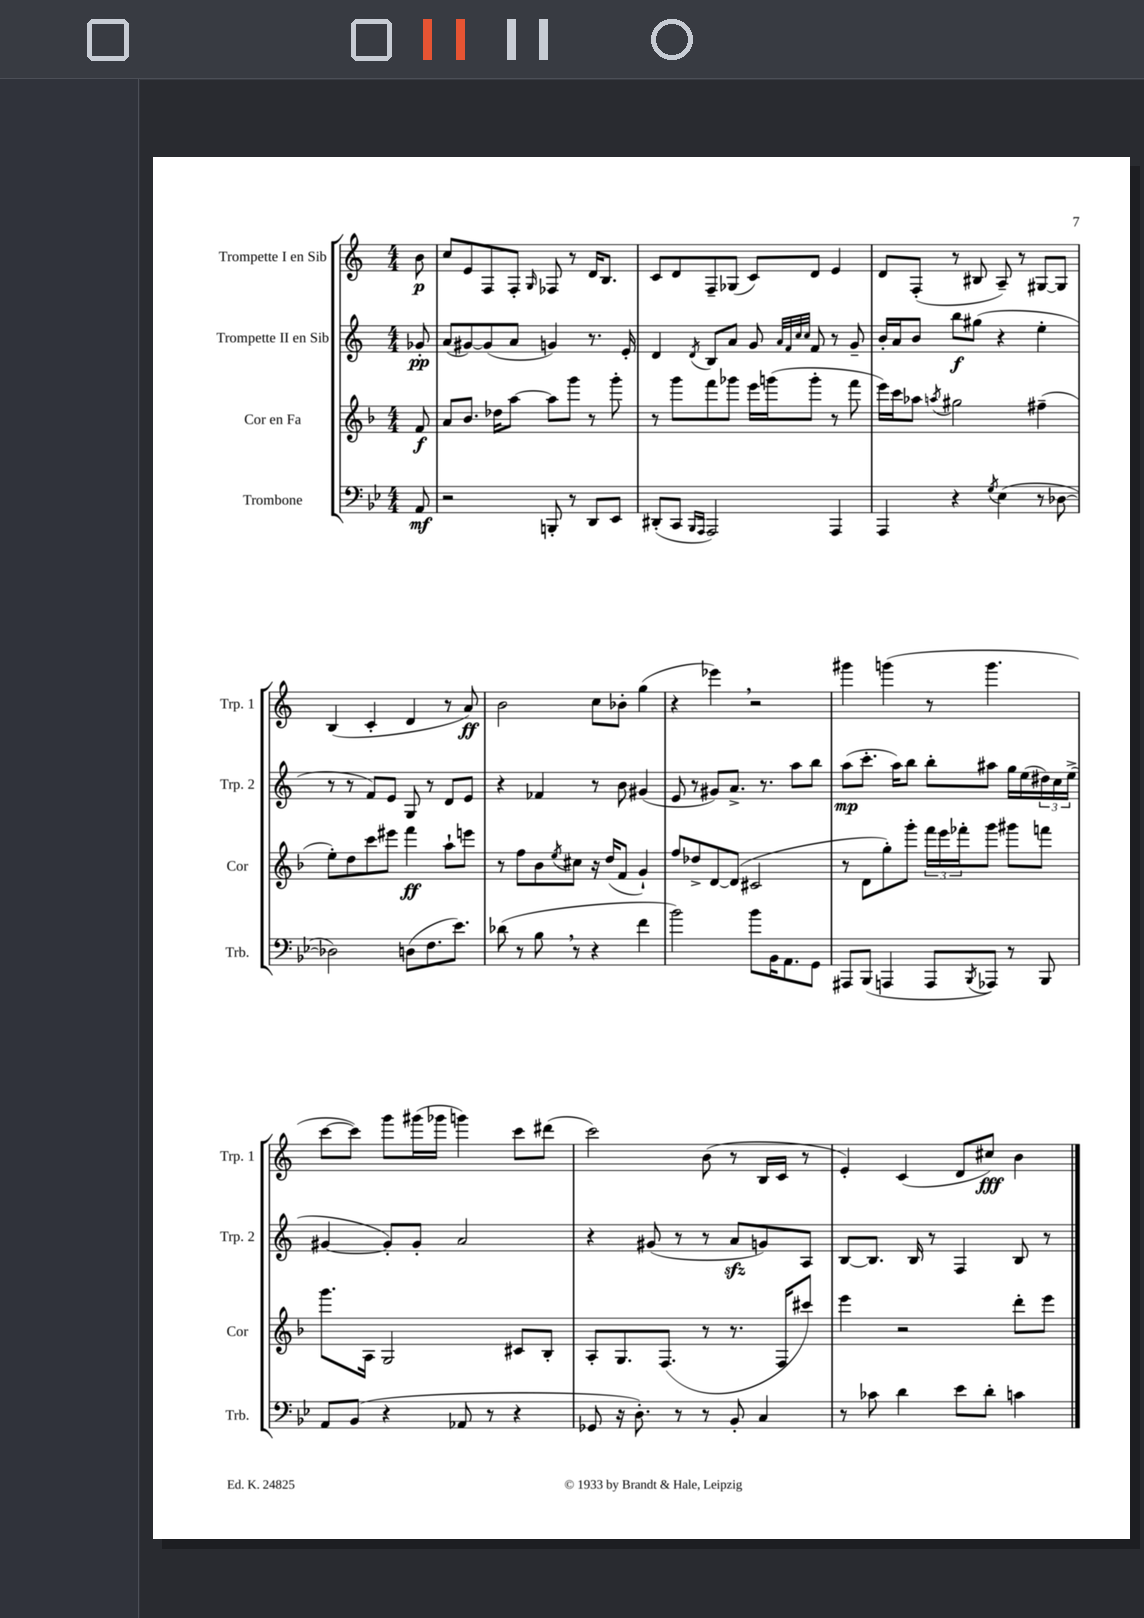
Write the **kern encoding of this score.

**kern	**dynam	**kern	**dynam	**kern	**dynam	**kern	**dynam
*part4	*part4	*part3	*part3	*part2	*part2	*part1	*part1
*staff4	*staff4	*staff3	*staff3	*staff2	*staff2	*staff1	*staff1
*I"Trombone	*	*I"Cor en Fa	*	*I"Trompette II en Sib	*	*I"Trompette I en Sib	*
*I'Trb.	*	*I'Cor	*	*I'Trp. 2	*	*I'Trp. 1	*
*clefF4	*	*clefG2	*	*clefG2	*	*clefG2	*
*k[b-e-]	*	*k[b-]	*	*k[]	*	*k[]	*
*M4/4	*	*M4/4	*	*M4/4	*	*M4/4	*
=	=	=	=	=	=	=	=
8AA/	mf	8f/	f	8g-X'/	pp	8b\	p
=1	=1	=1	=1	=1	=1	=1	=1
2r	.	8a/L	.	(8a/L	.	8cc/L	.
.	.	8.b-/J	.	[8g#X/)	.	8e/	.
.	.	.	.	(8g#/]	.	8F/	.
.	.	16dd-X\KL	.	.	.	.	.
.	.	[8aa\J	.	8a/J	.	8F'/J	.
.	.	.	.	.	.	16qqG/	.
8BBBn'/	.	8aa\L]	.	4gn/)	.	8F-X/	.
8r	.	8ggg\J	.	.	.	8r	.
8DD/L	.	8r	.	8.r	.	16d/KL	.
.	.	.	.	.	.	8.B/J	.
8EE-/J	.	8ggg'\	.	.	.	.	.
.	.	.	.	16e'/	.	.	.
=2	=2	=2	=2	=2	=2	=2	=2
(8DD#X'/L	.	8r	.	4d/	.	8c/L	.
8CC/J	.	8ggg\L	.	.	.	8d/	.
16qqBBB-/LL	.	.	.	.	.	.	.
16qqAAA/JJ	.	.	.	8qd/	.	.	.
2AAA/)	.	8fff\	.	8B/L	.	8F~/	.
.	.	8ggg-X\J	.	8a/J	.	(8G-X/J	.
.	.	16eee\LL	.	8g/	.	8c/L)	.
.	.	(16gggn\J	.	.	.	.	.
.	.	.	.	32qqa/LLL	.	.	.
.	.	.	.	32qqf/	.	.	.
.	.	.	.	32qqcc/	.	.	.
.	.	.	.	32qqcc/JJJ	.	.	.
.	.	8ggg'\J	.	8f/	.	8d/J	.
4AAA/	.	8r	.	8r	.	4e/	.
.	.	8fff\	.	8g~/	.	.	.
=3	=3	=3	=3	=3	=3	=3	=3
4AAA/	.	16eee\LL)	.	16b'/LL	.	8d/L	.
.	.	16ccc\J	.	16a/J	.	.	.
.	.	8aa-X\J	.	8b/J	.	(8F'/J	.
.	.	8qaan/	.	.	.	.	.
4r	.	2gg#X\	.	8bb\L	f	8r	.
.	.	.	.	(8gg#X\J	.	8B#X/	.
8qG/	.	.	.	.	.	.	.
(4E-\	.	.	.	4r	.	8A~/)	.
.	.	.	.	.	.	8r	.
8r	.	(4ff#X~\	.	4ee'\	.	[8G#X/L	.
[8D-X\	.	.	.	.	.	8G#/J]	.
!!LO:LB:g=z
=4	=4	=4	=4	=4	=4	=4	=4
2D-X\])	.	8ee'\L)	.	8r	.	(4B/	.
.	.	8dd\	.	8r	.	.	.
.	.	8ccc\	.	8f/L)	.	4c'/	.
.	.	8eee#X\J	.	8e/J	.	.	.
(8Dn\L	.	4fff\	ff	8G/	.	4d/	.
8.F\	.	.	.	8r	.	.	.
.	.	8aa`\L	.	8d/L	.	8r	.
8.e-\J)	.	.	.	.	.	.	.
.	.	8eeen\J	.	8e/J	.	8a/)	ff
=5	=5	=5	=5	=5	=5	=5	=5
(8d-X\	.	8r	.	4r	.	2b\	.
8r	.	8ff\L	.	.	.	.	.
8B-,\	.	8b-\	.	4f-X/	.	.	.
.	.	8qee/	.	.	.	.	.
8r	.	8cc#X\J	.	.	.	.	.
4r	.	16r	.	8r	.	8cc\L	.
.	.	(16dd/KL	.	.	.	.	.
.	.	8f/J	.	8b\	.	8b-X'\J	.
4f\	.	4g`/)	.	(4g#X/	.	(4gg\	.
=6	=6	=6	=6	=6	=6	=6	=6
2b-\)	.	8ff/L	.	8e/	.	4r	.
.	.	8dd-X^/	.	8r	.	.	.
.	.	[8d/	.	8g#X/L)	.	4eee-X,\)	.
.	.	(8d/J]	.	8.a^/J	.	.	.
8b-\L	.	2c#X/	.	.	.	2r	.
.	.	.	.	8.r	.	.	.
16BB-\K	.	.	.	.	.	.	.
8.AA\	.	.	.	.	.	.	.
.	.	.	.	8aa\L	.	.	.
8GG\J	.	.	.	8bb\J	.	.	.
=7	=7	=7	=7	=7	=7	=7	=7
8AAA#X/L	.	8r	.	(8aa\L	mp	4ggg#X\	.
(8BBB-/J	.	8d\L	.	8.ccc'\J	.	.	.
4AAAn/	.	8gg'\)	.	.	.	(4gggn\	.
.	.	.	.	16aa\KL)	.	.	.
.	.	8ggg'\J	.	8bb\J	.	.	.
8AAA/L	.	24fff\LL	.	8bb'\L	.	8r	.
.	.	24eee\	.	.	.	.	.
.	.	24fff-X'\J	.	.	.	.	.
8qBBB-/	.	.	.	.	.	.	.
8AAA-X/J)	.	8ggg\J	.	8aa#X\J	.	4.ggg\	.
8r	.	8ggg#X\L	.	16gg\LL	.	.	.
.	.	.	.	(16ee\	.	.	.
8BBB-/	.	8fffn\J	.	24dd#X\)	.	.	.
.	.	.	.	24cc\	.	.	.
.	.	.	.	(24ee^\JJ	.	.	.
!!LO:LB:g=z
=8	=8	=8	=8	=8	=8	=8	=8
8AA/L	.	8.ggg\L	.	[4g#X/	.	[8ccc\L	.
(8BB-/J	.	.	.	.	.	8ccc\J])	.
.	.	16A\Jk	.	.	.	.	.
4r	.	2G/	.	8g#'/L])	.	8ggg\L	.
.	.	.	.	8g#'/J	.	(16ggg#X\L	.
.	.	.	.	.	.	16ggg-X\JJ	.
8AA-X/	.	.	.	2a/	.	4gggn\)	.
8r	.	.	.	.	.	.	.
4r	.	8c#X/L	.	.	.	8ccc\L	.
.	.	8B-'/J	.	.	.	(8ddd#X\J	.
=9	=9	=9	=9	=9	=9	=9	=9
8GG-X/	.	8A'/L	.	4r	.	2ccc\)	.
16r	.	8.G/	.	.	.	.	.
8.D'\)	.	.	.	.	.	.	.
.	.	.	.	(8g#X/	.	.	.
.	.	(8.F/J	.	.	.	.	.
8r	.	.	.	8r	.	.	.
8r	.	8r	.	8r	.	(8b\	.
8BB-'/	.	8.r	.	8azz/L	.	8r	.
4C/	.	.	.	8gn/)	.	16B/LL	.
.	.	16F/KL	.	.	.	16c/JJ	.
.	.	8ccc#X/J)	.	8A/J	.	8r	.
=10	=10	=10	=10	=10	=10	=10	=10
8r	.	4eee\	.	[8B/L	.	4e'/)	.
8c-X\	.	.	.	8.B/J]	.	.	.
4d\	.	2r	.	.	.	(4c/	.
.	.	.	.	16B/	.	.	.
.	.	.	.	8r	.	.	.
8e-\L	.	.	.	4F/	.	8d/L	.
8d'\J	.	.	.	.	.	8cc#X/J)	fff
4cn\	.	8ddd'\L	.	8B/	.	4b\	.
.	.	8eee\J	.	8r	.	.	.
==	==	==	==	==	==	==	==
*-	*-	*-	*-	*-	*-	*-	*-
